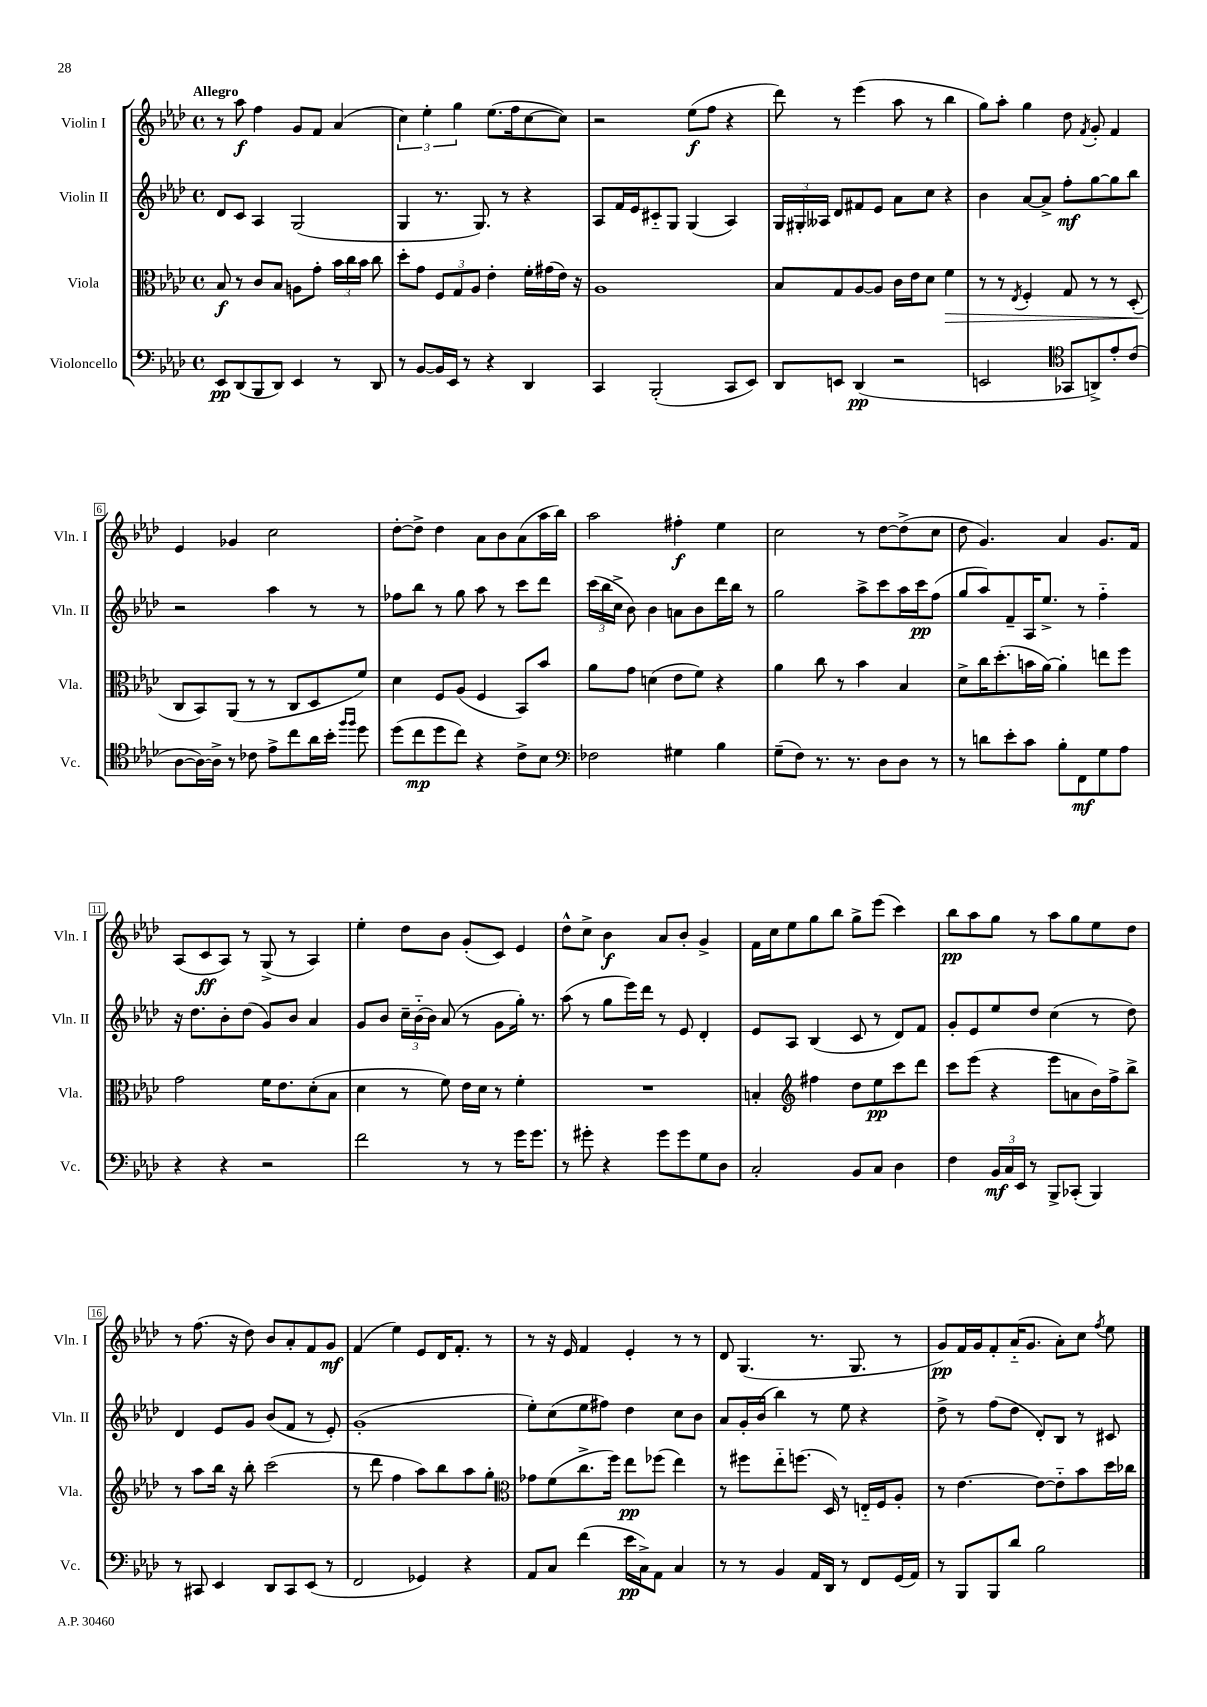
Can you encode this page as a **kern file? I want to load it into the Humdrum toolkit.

**kern	**kern	**kern	**kern
*staff4	*staff3	*staff2	*staff1
*clefF4	*clefC3	*clefG2	*clefG2
*k[b-e-a-d-]	*k[b-e-a-d-]	*k[b-e-a-d-]	*k[b-e-a-d-]
*M4/4	*M4/4	*M4/4	*M4/4
*met(c)	*met(c)	*met(c)	*met(c)
8EE-	8B-	8d-	8r
(8DD-	8r	8c	8aa-
8BBB-	8c	4A-	4ff
8DD-)	8B-	.	.
4EE-	8A	(2G	8g
.	8g'	.	8f
8r	24b-	.	(4a-
.	24cc	.	.
.	24b-	.	.
8DD-	8cc	.	.
=	=	=	=
8r	8dd-'	4G	6cc)
[8BB-	8g	.	.
.	.	.	6ee-'
16BB-]	12F	8.r	.
16EE-	.	.	.
.	12G	.	6gg
8r	.	.	.
.	12A-	.	.
.	.	8.G)	.
4r	4e-'	.	(8.ee-
.	.	8r	.
.	.	.	16ff
4DD-	16f'	4r	[8cc
.	(16g#	.	.
.	16e-)	.	8cc])
.	16r	.	.
=	=	=	=
4CC	1A-	8A-	2r
.	.	16f	.
.	.	16e-	.
(2BBB-'	.	8c#'~	.
.	.	8G	.
.	.	(4G	(8ee-
.	.	.	8ff
8CC	.	4A-)	4r
8EE-)	.	.	.
=	=	=	=
8DD-	8B-	24G	8ddd-)
.	.	24G#'	.
.	.	24A--	.
8EE	8G	8d-	8r
(4DD-	[8A-	8f#	(4eee-
.	8A-]	8e-	.
2r	16c	8a-	8aa-
.	16e-	.	.
.	8d-	8cc	8r
.	4f	4r	4bb-
=	=	=	=
2EE	8r	4b-	8gg)
.	8r	.	8aa-'
.	8qE-	.	.
.	4F'	[8a-	4gg
.	.	8a-^]	.
*clefC4	*	*	*
8GG-	8G	8ff'	8dd-
.	.	.	8qf
8AA^)	8r	[8gg	8g'
8e-'	8r	8gg]	4f
(8c	(8D-'	8bb-	.
=	=	=	=
[8A-	8C	2r	4e-
16A-_)	8BB-)	.	.
16A-^]	.	.	.
8r	(8AA-	.	4g-
8c-	8r	.	.
8e-^	8r	4aa-	2cc
8cc	8C	.	.
16a-	8D-	8r	.
16b-'	.	.	.
16qqff	.	.	.
16qqff	.	.	.
8dd-	8f)	8r	.
=	=	=	=
(8dd-	4d-	8ff-	[8dd-'
8cc	.	8bb-	8dd-^]
8dd-	8F	8r	4dd-
8cc)	(8A-	8gg	.
4r	4F	8aa-	8a-
.	.	8r	8b-
8c^	8BB-)	8ccc	(8a-
8B-	8b-	8ddd-	16aa-
.	.	.	16bb-)
=	=	=	=
*clefF4	*	*	*
2F-	8a-	(24ccc	2aa-
.	.	24bb-	.
.	.	24cc^	.
.	8g	8b-)	.
.	(4d	4b-	.
4G#	8e-	8a	4ff#'
.	8f)	8b-	.
4B-	4r	16ddd-	4ee-
.	.	16bb-	.
.	.	8r	.
=	=	=	=
(8G~	4a-	2gg	2cc
8F)	.	.	.
8.r	8cc	.	.
.	8r	.	.
8.r	.	.	.
.	4b-	8aa-^	8r
8D-	.	8ccc	[8dd-
8D-	4B-	16aa-	(8dd-^]
.	.	16ccc	.
8r	.	(8ff	8cc
=	=	=	=
8r	8d-^	8gg	8dd-
8d	16cc	8aa-)	4.g)
.	(8.dd-'	.	.
8e-'	.	8f~	.
8c	16b	16A-	.
.	[16a-)	8.ee-^	.
8B-'	4a-']	.	4a-
8FF	.	8r	.
8G	8ee	4ff'~	8.g
8A-	8ff	.	.
.	.	.	16f
=	=	=	=
4r	2g	16r	(8A-
.	.	8.dd-	.
.	.	.	8c
4r	.	8b-'	8A-)
.	.	(8dd-	8r
2r	16f	8g)	(8G^
.	8.e-	.	.
.	.	8b-	8r
.	(8d-'	4a-	4A-)
.	8B-	.	.
=	=	=	=
2f	4d-	8g	4ee-'
.	.	8b-	.
.	8r	24cc~	8dd-
.	.	(24b-'~	.
.	.	24b-)	.
.	8f)	(8a-	8b-
8r	16e-	8r	(8g'
.	16d-	.	.
8r	8r	8g	8c)
16g	4f'	16gg')	4e-
8.g	.	8.r	.
=	=	=	=
8r	1r	(8aa-	8dd-^^
8g#'	.	8r	8cc^
4r	.	8gg	4b-
.	.	16eee-)	.
.	.	16ddd-	.
8g#	.	8r	8a-
8g#	.	8e-	8b-'
8G	.	4d-'	4g^
8D-	.	.	.
=	=	=	=
2C'	4B'	8e-	16f
.	.	.	16cc
.	.	8A-	8ee-
*	*clefG2	*	*
.	4ff#	(4B-	8gg
.	.	.	8bb-
8BB-	8dd-	8c	8gg^
8C	8ee-	8r	(8eee-
4D-	8ccc	8d-)	4ccc)
.	8ddd-	8f	.
=	=	=	=
4F	8ccc	8g'	8bb-
.	(8eee-	8e-	8aa-
24BB-	4r	8ee-	8gg
24C	.	.	.
24EE-	.	.	.
8r	.	8dd-	8r
8BBB-^	8eee-	(4cc	8aa-
(8CC-'	8a	.	8gg
4BBB-)	16b-)	8r	8ee-
.	16ff^	.	.
.	8bb-^	8dd-)	8dd-
=	=	=	=
8r	8r	4d-	8r
8CC#	8aa-	.	(8.ff
4EE-	16bb-	8e-	.
.	16r	.	16r
.	8bb-'	8g	8dd-)
8DD-	(2ccc	(8b-	8b-
8CC#	.	8f	8a-'
(8EE-	.	8r	8f
8r	.	8e-')	8g
=	=	=	=
2FF	8r	(1g'	(4f
.	8ddd-	.	.
.	4ff	.	4ee-)
4GG-)	8aa-)	.	8e-
.	8bb-	.	16d-
.	.	.	8.f'
4r	8aa-	.	.
.	8gg'	.	8r
=	=	=	=
*	*clefC3	*	*
8AA-	8g-	8ee-')	8r
8C	(8f	(8cc	16r
.	.	.	16e-
(4f	8.cc^	8ee-	4f
.	.	8ff#)	.
.	16ff)	.	.
16e-	8ee-	4dd-	4e-'
16C^)	.	.	.
8AA-	(8ff-	.	.
4C	4ee-)	8cc	8r
.	.	8b-	8r
=	=	=	=
8r	8r	8a-	8d-
8r	8ff#	16g'	(4.G
.	.	(16b-	.
4BB-	8ee-'~	4bb-)	.
.	(8.ff	.	.
16AA-	.	8r	8.r
16DD-	16D-)	.	.
8r	8r	8ee-	.
.	.	.	8.G
8FF	16E'~	4r	.
.	16F	.	.
(16GG	8A-'	.	8r
16AA-)	.	.	.
=	=	=	=
8r	8r	8dd-^	8g)
8BBB-	[4.e-	8r	16f
.	.	.	16g
8BBB-	.	(8ff	8f'
8d-	.	8dd-	(16a-'~
.	.	.	8.g
2B-	8e-_	8d-')	.
.	8e-'~]	8B-	8a-')
.	8b-	8r	8cc
.	.	.	8qff
.	16dd-	8c#	8ee-
.	16cc-	.	.
==	==	==	==
*-	*-	*-	*-
